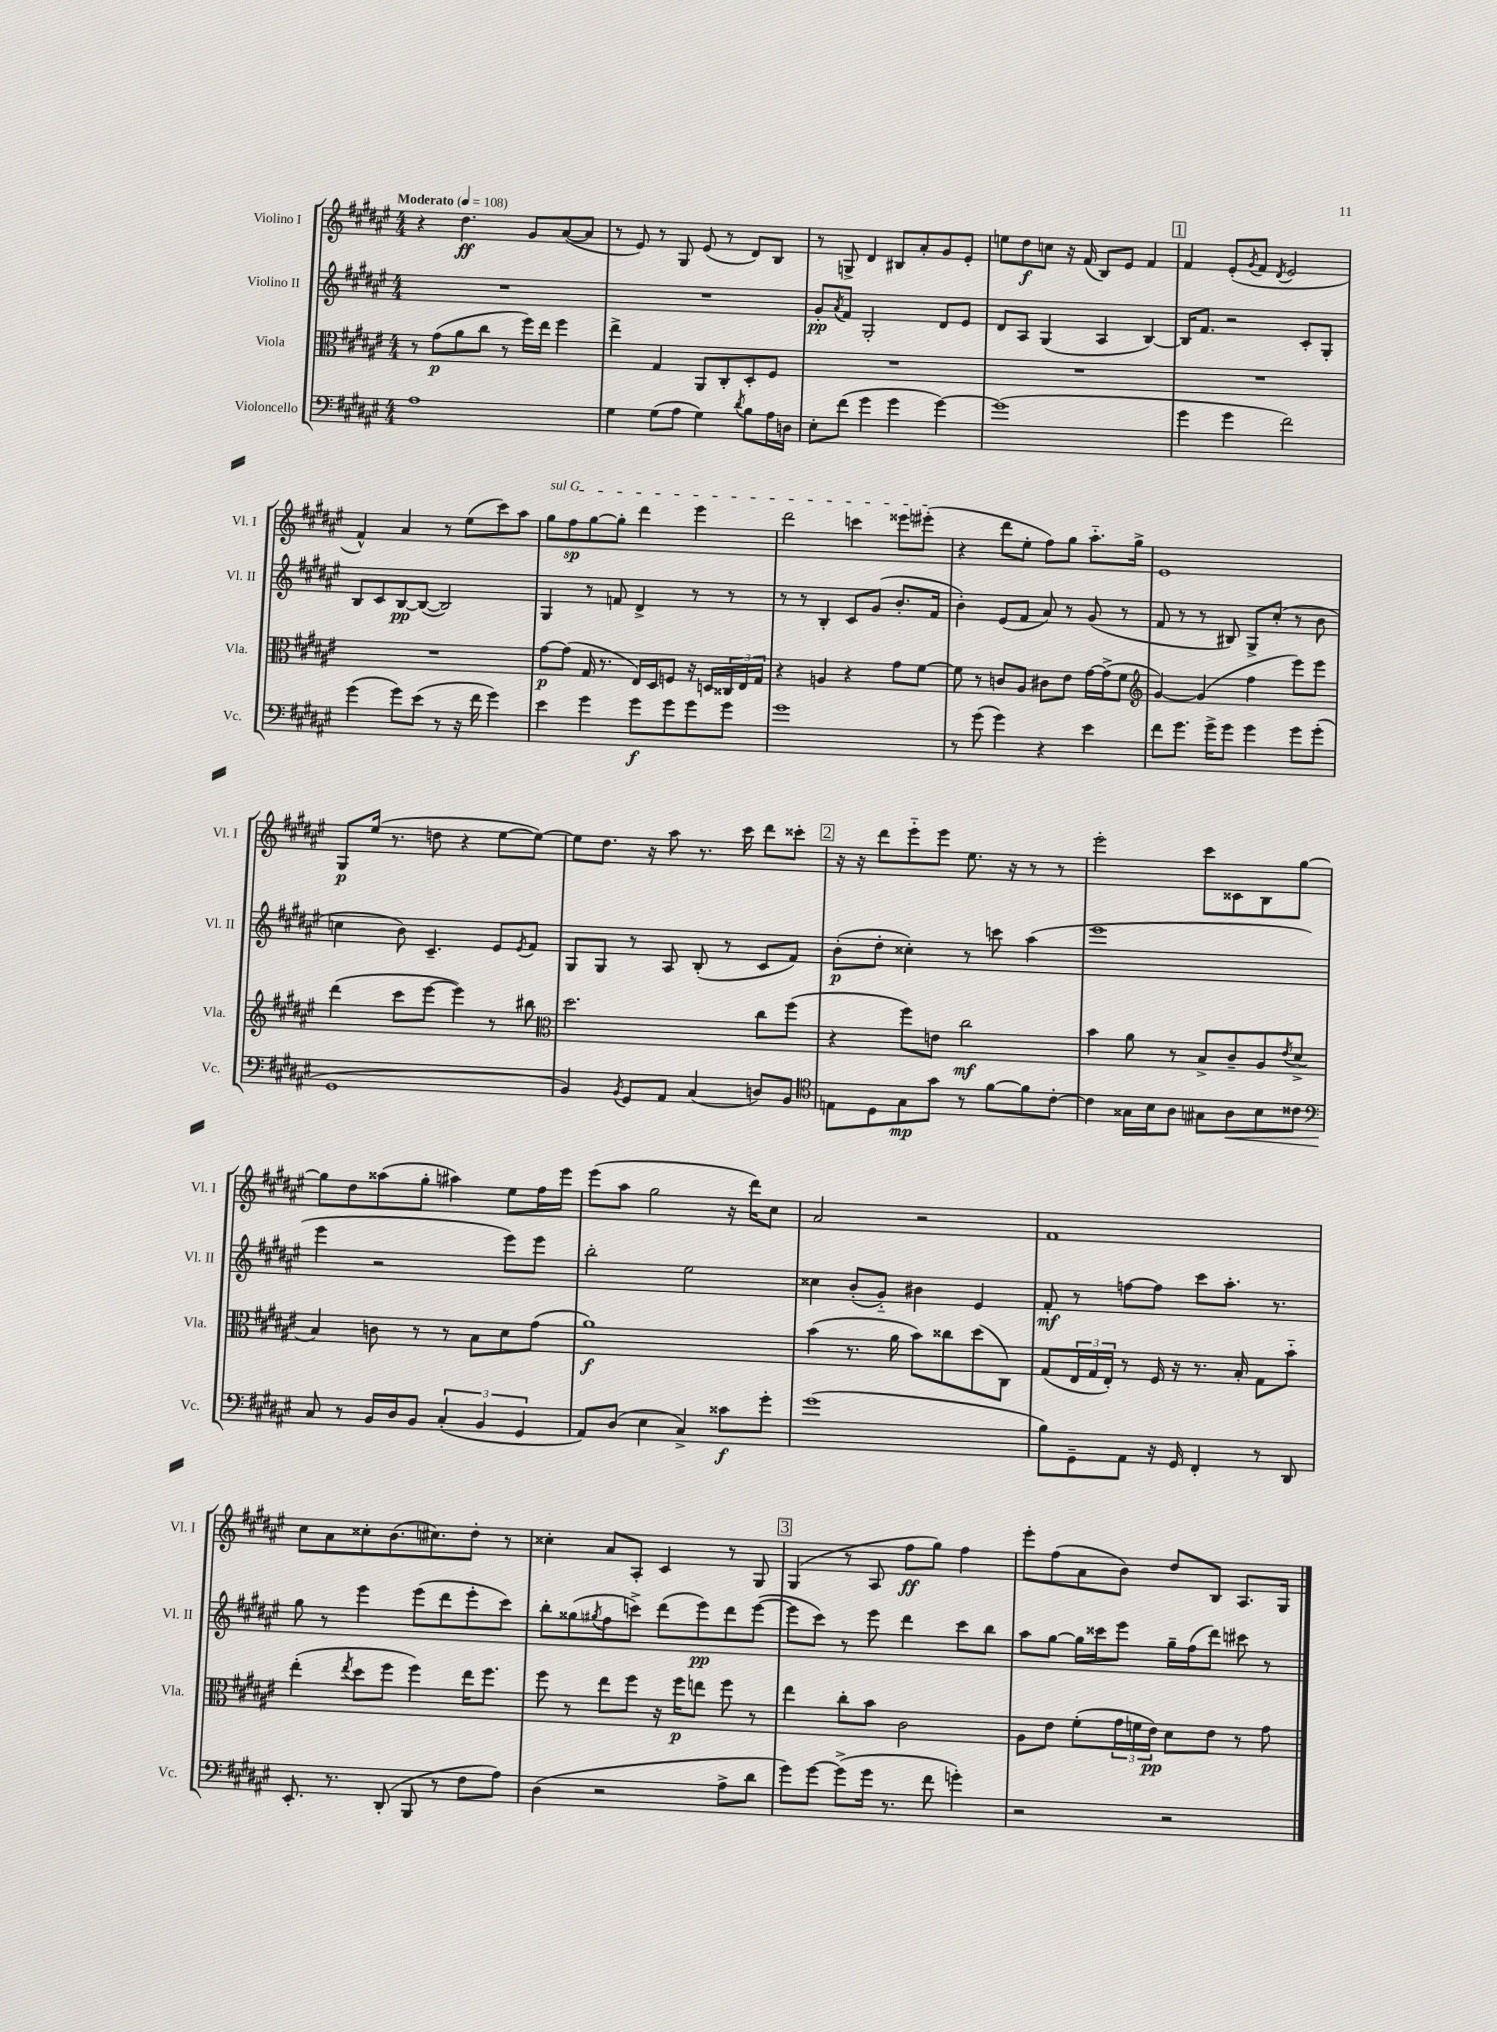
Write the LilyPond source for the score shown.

<<
\new StaffGroup <<
\new Staff = "s0" \with { instrumentName = "Violino I" shortInstrumentName = "Vl. I" } {
    \clef treble \key fis \major \numericTimeSignature \time 4/4 \tempo "Moderato" 4 = 108
    r4 dis''4.\ff gis'8 ais'8~( ais'8 |
    r8 eis'8) r8 gis8 eis'8( r8 dis'8) b8 |
    r8 g8-> dis'4 bis8 ais'8-. gis'8 eis'8-. |
    e''8 dis''8\f c''8 r16 fis'16( b8) eis'8 fis'4 |
    \mark \markup { \box "1" } fis'4 eis'8-.( \acciaccatura { gis'8 } fis'8 \acciaccatura { dis'8 } eis'2 |
    fis'4-^) ais'4 r8 eis''8( cis'''8) ais''8 |
    \once \override TextSpanner.bound-details.left.text = \markup { \italic "sul G" } gis''8\startTextSpan fis''8\sp gis''8~ gis''8-. dis'''4 eis'''4 |
    dis'''2 c'''4 eisis'''8 eis'''8-.\stopTextSpan( |
    r4 dis'''8 eis''8-. fis''8) gis''8 ais''8.-_ gis''16-> |
    eis'1 |
    gis8\p eis''16( r8. d''8 r4 eis''8~ eis''8~) |
    eis''8 dis''8. r16 ais''8 r8. cis'''16 dis'''8 cisis'''8-. |
    \mark \markup { \box "2" } r16 r16 dis'''8 eis'''8-_ eis'''8 eis''8. r16 r8 r8 |
    eis'''2-. cis'''8 cisis'8 b8 gis''8~ |
    gis''8 dis''8 aisis''8( gis''8-. ais''4) eis''8 fis''16 eis'''16 |
    eis'''8( ais''8 gis''2 r16 dis'''16) cis''8 |
    ais'2 r2 |
    fis'1 |
    cis''8 ais'8 cisis''8-. b'8.( cis''8.) dis''8-. r8 |
    cisis''4-. ais'8 ais8-. cis'4 r8 gis8 |
    \mark \markup { \box "3" } gis4( r8 ais8 fis''8\ff gis''8) fis''4 |
    eis'''8-. fis''8( ais'8 b'8) dis''8 b8 ais8. gis16 \bar "|." |
}
\new Staff = "s1" \with { instrumentName = "Violino II" shortInstrumentName = "Vl. II" } {
    \clef treble \key fis \major \numericTimeSignature \time 4/4
    R1 |
    R1 |
    gis'8-.\pp \acciaccatura { ais'8 } fis'8 gis2-. dis'8 eis'8 |
    dis'8 ais8 gis4( ais4 b4~) |
    \mark \markup { \box "1" } b16 fis'8. r2 cis'8-. gis8-. |
    b8 cis'8 b8~\pp b8~( b2) |
    gis4 r8 f'8 dis'4-> r8 r8 |
    r8 r8 b4-. cis'8 gis'8( b'8.-. fis'16 |
    b'4-.) eis'8( fis'8 ais'8) r8 gis'8( r8 |
    fis'8 r8 r8 bis8) gis8-> cis''8-.( r8 b'8 |
    c''4 b'8) cis'4.-- eis'8 \acciaccatura { eis'8 } fis'8 |
    gis8 gis8 r8 ais8 b8-.( r8 cis'8 fis'8) |
    \mark \markup { \box "2" } b'8-.\p( dis''8-. cisis''4-.) r8 c'''8 ais''4( |
    eis'''1 |
    eis'''4 r2 eis'''8) eis'''8 |
    b''2-. eis''2 |
    cisis''4 b'8-.( gis'8-_) bis'4 eis'4 |
    fis'8-.\mf r8 f''8~ f''8 cis'''8 ais''8.-. r8. |
    gis''8 r8 eis'''4 eis'''8( dis'''8 eis'''8-. cis'''8) |
    b''8-. gisis''8( \acciaccatura { gis''8 } fis''8 c'''8->) dis'''8( eis'''8\pp) dis'''8 eis'''8~( |
    \mark \markup { \box "3" } eis'''8 cis'''8) r8 eis'''8 dis'''4 cis'''8 b''8 |
    ais''8 gis''8~ gis''16 cisis'''16 eis'''8 gis''16-- fis''16( dis'''8) cis'''8 r8 \bar "|." |
}
\new Staff = "s2" \with { instrumentName = "Viola" shortInstrumentName = "Vla." } {
    \clef alto \key fis \major \numericTimeSignature \time 4/4
    r8 gis'8\p( ais'8 cis''8 r8 fis''16) eis''16 fis''4 |
    eis''4-> gis4 ais,8 cis8-. dis8-. fis8 |
    R1 |
    R1 |
    \mark \markup { \box "1" } R1 |
    R1 |
    gis'8~\p gis'8( gis16 r8. eis16) dis16 f8 r16 d16 \tuplet 3/2 { cisis16 eis16 gis16 } |
    r4 a4 r4 gis'8 fis'8~ |
    fis'8 r8 c'8 ais8 cis'8 eis'8 gis'16~ gis'16->( fis'8 |
    \clef treble gis'4~) gis'4( fis''4 eis'''8) eis'''8 |
    dis'''4( cis'''8 eis'''8~ eis'''4) r8 bis''8 |
    \clef alto dis''2. cis''8 fis''8( |
    \mark \markup { \box "2" } r4 fis''8) e'8 cis''2\mf |
    b'4 ais'8 r8 b8-> cis'8-- ais8 \acciaccatura { eis'8 } dis'8->( |
    b4) c'8 r8 r8 b8 dis'8 gis'8( |
    ais'1\f) |
    b'4( r8. ais'16 b'8) cisis''8 dis''8( cis8) |
    gis8( \tuplet 3/2 { eis16 gis16 eis16-.) } r8 fis16 r16 r8. b16-. gis8 b'8-_ |
    eis''4-.( \acciaccatura { eis''8 } dis''8 fis''8 fis''4) eis''16 fis''8. |
    fis''8 r8 eis''8 fis''8 r16 fis''16\p e''8 fis''8 r8 |
    \mark \markup { \box "3" } eis''4 cis''8-. b'8 cis'2 |
    ais8 eis'8 fis'8-.( \tuplet 3/2 { gis'16 f'16 eis'16\pp) } dis'8 eis'8 r8 gis'8 \bar "|." |
}
\new Staff = "s3" \with { instrumentName = "Violoncello" shortInstrumentName = "Vc." } {
    \clef bass \key fis \major \numericTimeSignature \time 4/4
    ais1 |
    gis4 gis8( ais8 gis4) \acciaccatura { dis'8 } b8 ais16 d16 |
    eis8-. fis'8( gis'4 gis'4 gis'4~) |
    gis'1( |
    \mark \markup { \box "1" } gis'4 gis'4 fis'2) |
    gis'4( gis'8) eis'8( r8 r16 fis'16 gis'4) |
    eis'4 gis'4 gis'8\f gis'8 gis'8 gis'8 |
    gis'1 |
    r8 gis'8( gis'4) r4 eis'4 |
    fis'8 gis'8. gis'16-> gis'8 gis'4 gis'8 gis'8-.( |
    gis,1 |
    b,4) \acciaccatura { b,8 } gis,8 ais,8 cis4( d8) b,8 |
    \mark \markup { \box "2" } \clef tenor e8 dis8 gis8\mp gis'8 r8 fis'8~ fis'8 cis'8~-. |
    cis'4 gisis16 b16 ais8 gis8 ais8\< b8 cisis'8 |
    \clef bass cis8\! r8 b,16 dis16 b,8 \tuplet 3/2 { cis4-.( b,4 gis,4 } |
    ais,8) dis8( eis4 cis4->) cisis'8\f gis'8-. |
    gis'1( |
    b8) gis,8-- ais,8 r16 gis,16 fis,4-. r8 dis,8 |
    eis,8.-. r8. dis,8-.( b,,8 r8 fis8 ais8) |
    dis4( r2 ais8-> dis'8 |
    \mark \markup { \box "3" } gis'8) gis'8~ gis'8->( gis'16 r8. fis'8 g'4-.) |
    r2 r2 \bar "|." |
}
>>
>>
\layout { \context { \Score \remove "Bar_number_engraver" } }
